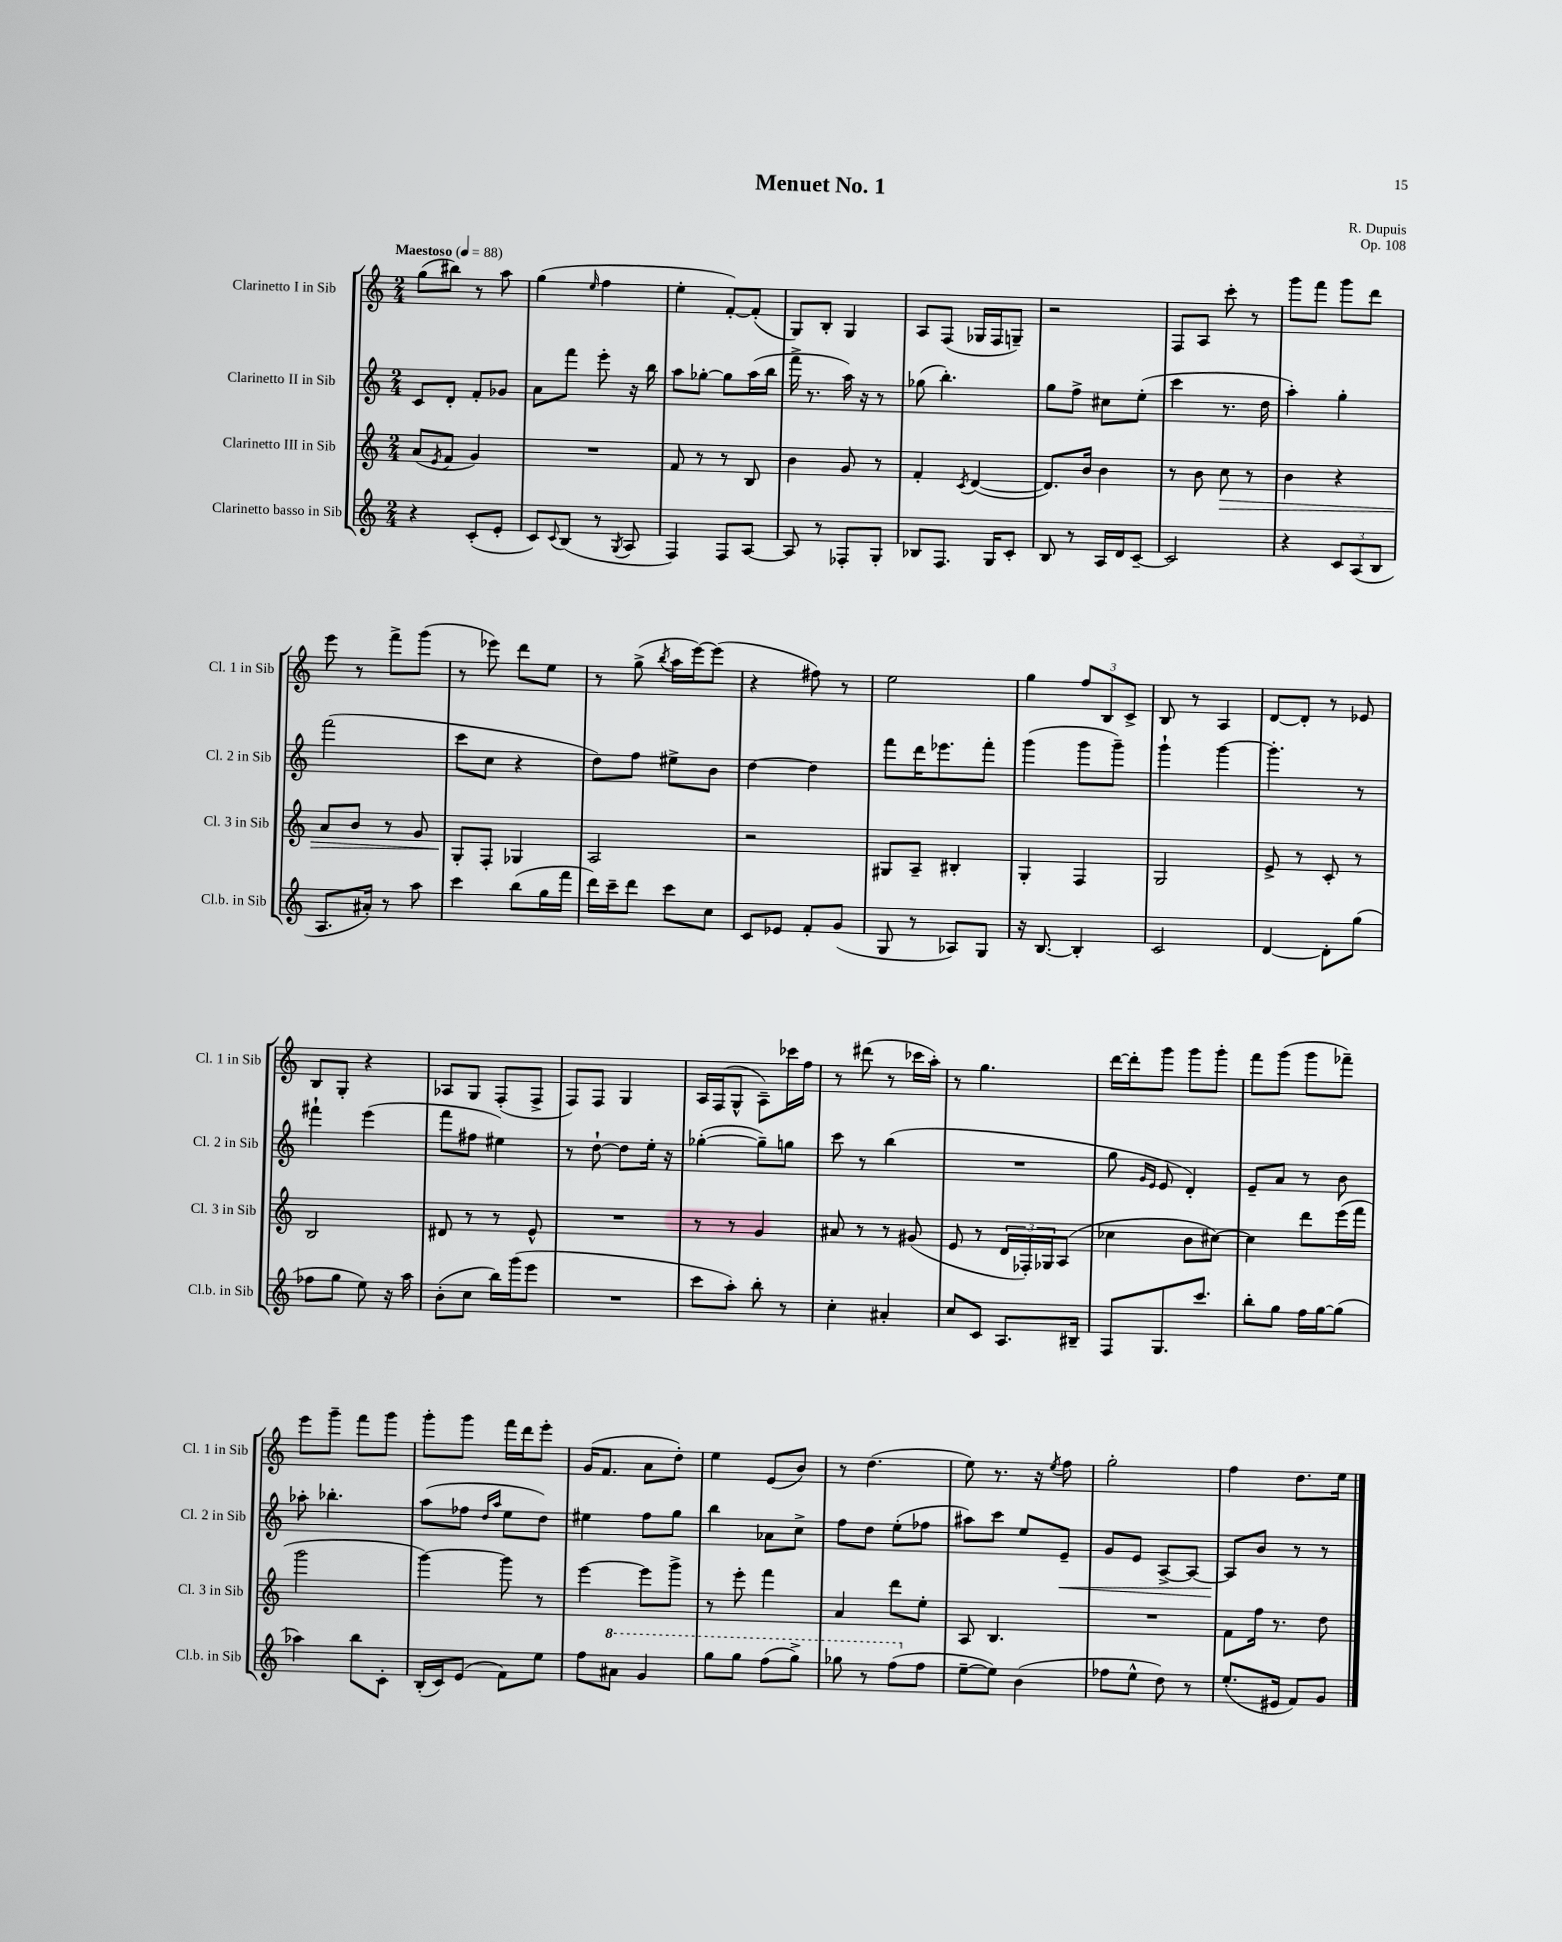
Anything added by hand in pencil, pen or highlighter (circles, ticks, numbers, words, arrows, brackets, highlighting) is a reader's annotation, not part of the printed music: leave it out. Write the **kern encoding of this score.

**kern	**kern	**kern	**kern
*staff4	*staff3	*staff2	*staff1
*clefG2	*clefG2	*clefG2	*clefG2
*k[]	*k[]	*k[]	*k[]
*M2/4	*M2/4	*M2/4	*M2/4
*MM88	*MM88	*MM88	*MM88
4r	(8a	8c	(8gg
.	8qe	.	.
.	8f	8d'	8bb#)
(8c'	4g)	8f'	8r
8e'	.	8g-	8aa
=	=	=	=
8c)	2r	8a	(4gg
8qqc	.	.	.
(8B	.	8fff	.
.	.	.	16qqee
8r	.	8eee'	4ff
8qG	.	.	.
8A	.	16r	.
.	.	16bb	.
=	=	=	=
4F)	8f	8aa	4ee'
.	8r	[8gg-'	.
8F	8r	8gg-]	[8f')
[8A	8B	(16aa	(8f']
.	.	16bb	.
=	=	=	=
8A]	4b	16fff^	8G)
.	.	8.r	.
8r	.	.	8B'
8F-'	8g	16aa)	4G
.	.	16r	.
8G'	8r	8r	.
=	=	=	=
8B-	4f'	(8gg-	8A
8.F	.	4.bb')	(8F
.	8qc	.	.
.	([4d	.	16G-
16G	.	.	16F
8c'	.	.	8G~)
=	=	=	=
8B	8.d])	8gg	2r
8r	.	8ff^	.
.	16b	.	.
16A	4b	8cc#	.
16d	.	.	.
[8c~	.	(8ee'	.
=	=	=	=
2c]	8r	4ccc	8F
.	8b	.	8A
.	8cc	8.r	8ccc'
.	8r	.	8r
.	.	16dd	.
=	=	=	=
4r	4b	4aa')	8ggg
.	.	.	8fff
12c	4r	4gg'	8ggg
(12A	.	.	.
.	.	.	8ddd
12B	.	.	.
=	=	=	=
8.A	8a	(2fff	8eee
.	8b	.	8r
16a#')	.	.	.
8r	8r	.	8fff^
8aa	8g	.	(8ggg
=	=	=	=
4ccc	8G'	8ccc	8r
.	8F'	8cc	8eee-)
(8bb	4G-	4r	8ddd
16gg	.	.	8ee
16fff	.	.	.
=	=	=	=
16ddd)	2A	8dd)	8r
16ccc~	.	.	.
8ddd	.	8ff	(8gg^
.	.	.	8qbb
8ccc	.	8ee#^	16aa
.	.	.	[16eee)
8cc	.	8b	(8eee]
=	=	=	=
8c	2r	[4dd	4r
8e-	.	.	.
8f'	.	4dd]	8ff#)
(8g	.	.	8r
=	=	=	=
8G	8G#	8fff	2ee
8r	8A~	16ddd	.
.	.	8.eee-	.
8A-)	4B#'	.	.
8G	.	8fff'	.
=	=	=	=
16r	4G'	(4ggg	4gg
[8.B	.	.	.
4B']	4F	8ggg	12ff
.	.	.	12B
.	.	8ggg~)	.
.	.	.	12c^
=	=	=	=
2c	2G	4ggg`	8B
.	.	.	8r
.	.	[4ggg	4A
=	=	=	=
[4d	8e^	4.ggg']	[8d
.	8r	.	8d']
8d']	8c'	.	8r
(8gg	8r	8r	8e-
=	=	=	=
8ff-	2B	4fff#`	8B
8gg	.	.	8G'
8ee)	.	(4eee	4r
16r	.	.	.
16aa	.	.	.
=	=	=	=
(8b'	8d#	8fff	8A-
8cc	8r	8ff#	8G
16bb)	8r	4ee#)	(8F'
(16ggg	.	.	.
8eee	8e^^	.	8F^
=	=	=	=
2r	2r	8r	8F)
.	.	[8dd`	8F
.	.	8dd]	4G
.	.	16ee'	.
.	.	16r	.
=	=	=	=
8ccc	8r	([4gg-'	16A
.	.	.	(16F
8aa')	8r	.	8G^^
8bb'	4g	8gg-~])	8A~)
8r	.	8gg	16ccc-
.	.	.	16ff
=	=	=	=
4cc'	8a#	8ccc	8r
.	8r	8r	(8ddd#
4a#'	8r	(4bb	8r
.	(8g#	.	16ccc-
.	.	.	16aa')
=	=	=	=
8cc	8e	2r	8r
8c	8r	.	4.gg
8.A	24d	.	.
.	24F-')	.	.
.	24G-	.	.
.	(8A	.	.
16B#~	.	.	.
=	=	=	=
8F	4cc-	8gg	[16ddd
.	.	.	16ddd']
.	.	16qqg	.
.	.	16qqe	.
8.G	.	8e	8ggg
.	8b	4d')	8ggg
8.ccc	.	.	.
.	[8cc#)	.	8ggg'
=	=	=	=
8bb'	4cc#]	8e~	8fff
8gg	.	8a	(8ggg
16ff	8ddd	8r	8ggg
[16gg	.	.	.
(8gg]	(16eee	8b	8fff-~)
.	16fff	.	.
=	=	=	=
4aa-)	2ggg	8aa-'	8eee
.	.	4.bb-'	8ggg~
8bb	.	.	8fff
8c'	.	.	8ggg
=	=	=	=
(16B'	[4ggg)	(8aa	8ggg'
16c)	.	.	.
(8e	.	8ff-	8ggg
.	.	16qqdd	.
.	.	16qqaa	.
8f)	8ggg]	8ee	16fff
.	.	.	16ddd
8ee	8r	8dd)	8eee'
=	=	=	=
8ff	[4eee	4ee#	(16g
.	.	.	8.f
8aa#	.	.	.
4gg	8eee]	8ff	8a
.	8ggg^	8gg	8dd')
=	=	=	=
8ggg	8r	4bb	4ee
8ggg	8eee'	.	.
(8fff	4fff	8a-	(8e
8ggg^)	.	8cc^	8b)
=	=	=	=
8ggg-	4a	8ff	8r
8r	.	8dd	(4.dd
(8fff	8ddd	(8ee'	.
8ff	8ee'	8ff-	.
=	=	=	=
[8ee~	8A	8aa#)	8ee)
8ee])	4.B	8ccc	8.r
(4b	.	8ee	.
.	.	.	16r
.	.	.	8qee
.	.	8e~	8ff
=	=	=	=
8ff-	2r	8g	2gg'
8ee^^	.	8e	.
8dd)	.	[8A^	.
8r	.	8A_	.
=	=	=	=
(8.ee'	8f	8A]	4ff
.	16ff	8b	.
16e#	8.r	.	.
8f)	.	8r	8.dd
8g	8dd	8r	.
.	.	.	16ee
==	==	==	==
*-	*-	*-	*-
